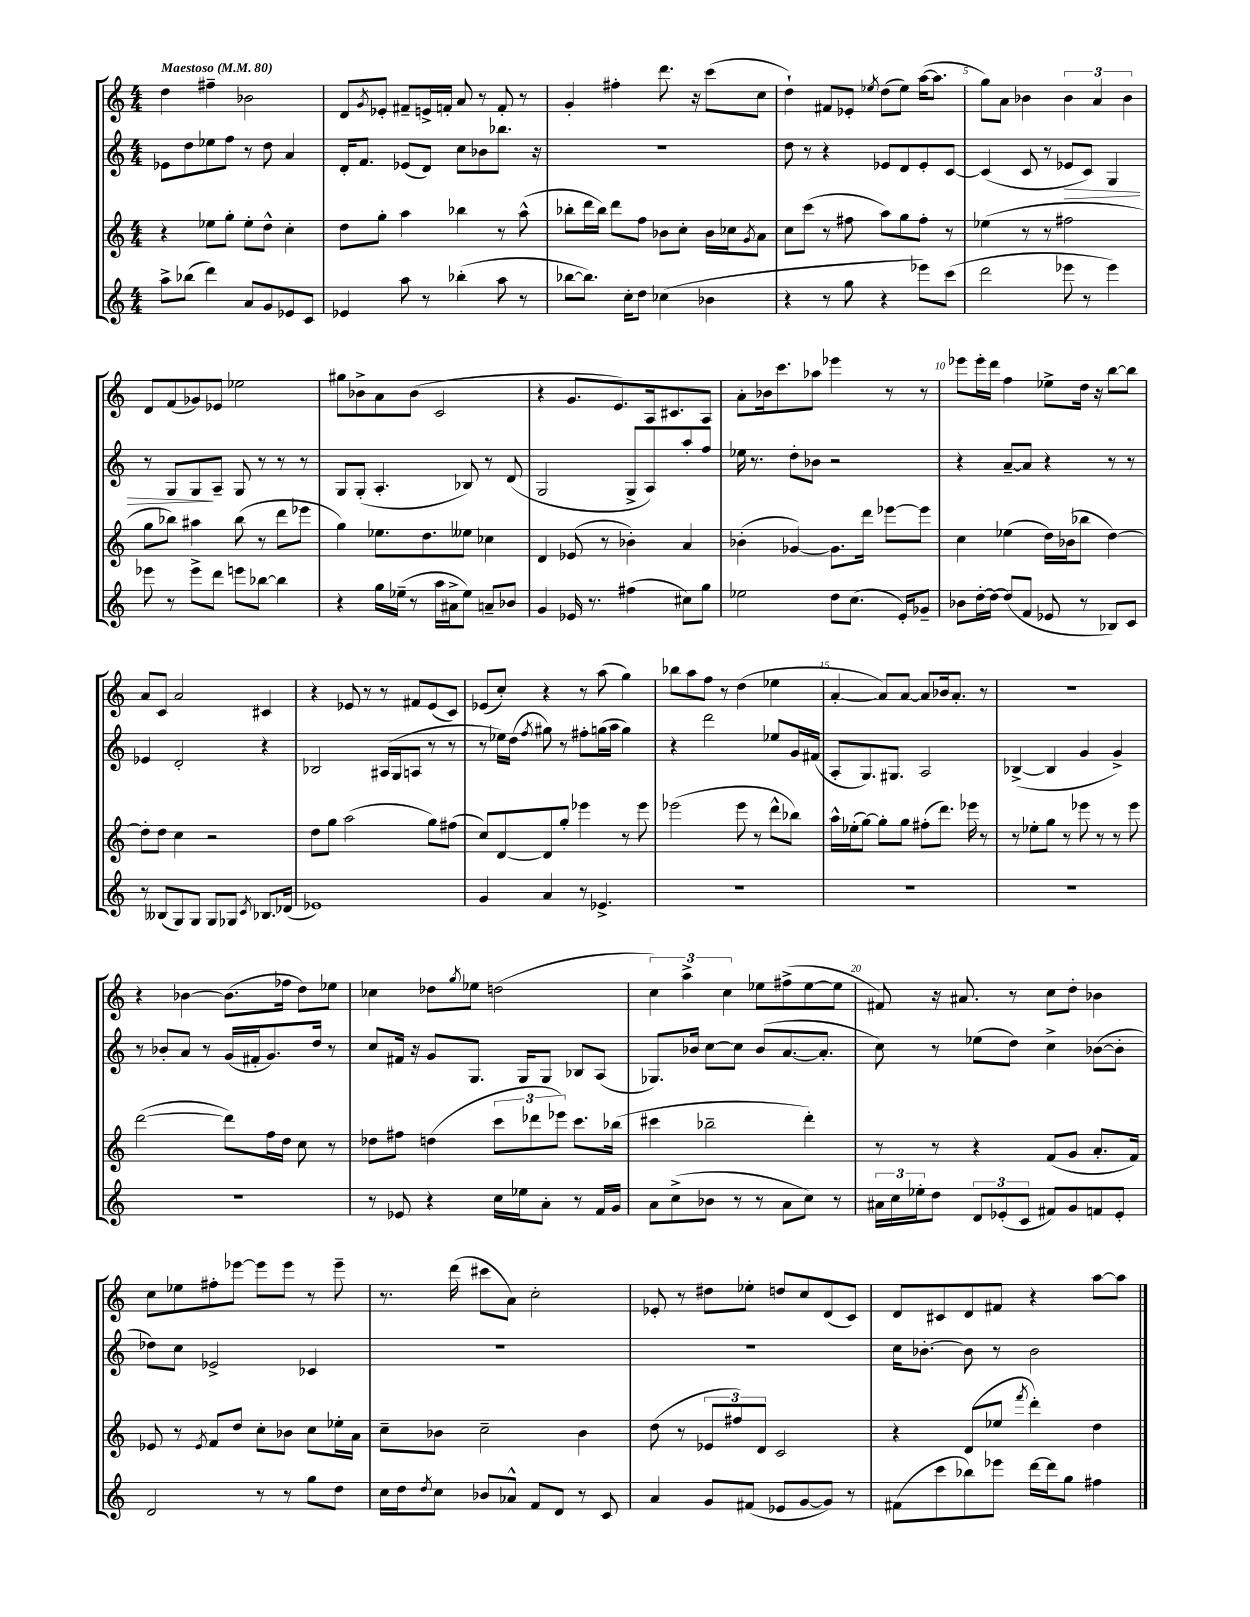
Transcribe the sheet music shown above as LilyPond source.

<<
\new StaffGroup <<
\new Staff = "s0" {
    \clef treble \key c \major \numericTimeSignature \time 4/4 \tempo "Maestoso" 4 = 80
    d''4 fis''4-- bes'2 |
    d'8 \acciaccatura { g'8 } ees'8-. fis'8-- e'16-> f'16-. a'8 r8 f'8-. r8 |
    g'4-. fis''4-. d'''8. r16 c'''8( c''8 |
    d''4-!) fis'8 ees'8-. \acciaccatura { ees''8 } d''8( ees''8) a''16~( a''8. |
    g''8) a'8 bes'4 \tuplet 3/2 { bes'4 a'4 bes'4 } |
    d'8 f'8( ges'8) ees'8 ees''2 |
    gis''8 bes'8-> a'8 bes'8( c'2 |
    r4 g'8. e'8.) a16 cis'8. a8 |
    a'8-. bes'16 c'''8. aes''8 ees'''4 r8 r8 |
    ees'''8 ees'''16-. d'''16 f''4 ees''8-> d''16 r16 b''8~ b''8 |
    a'8 c'8 a'2 cis'4 |
    r4 ees'8 r8 r8 fis'8 ees'8( c'8) |
    ees'8( c''8-.) r4 r8 a''8( g''4) |
    bes''8 a''8 f''8 r8 d''4( ees''4 |
    a'4~-. a'8) a'8~ a'8 bes'16 a'8.-. r8 |
    R1 |
    r4 bes'4~ bes'8.( fes''16 d''8) ees''8 |
    ces''4 des''8 \acciaccatura { g''8 } ees''8 d''2( |
    \tuplet 3/2 { c''4) a''4-> c''4 } ees''8 fis''8->( ees''8~ ees''8 |
    fis'8) r16 ais'8. r8 c''8 d''8-. bes'4 |
    c''8 ees''8 fis''8-. ees'''8~ ees'''8 ees'''8 r8 ees'''8-- |
    r8. d'''16( cis'''8 a'8) c''2-. |
    ees'8-. r8 dis''8 ees''8-. d''8 c''8 d'8( c'8) |
    d'8 cis'8 d'8 fis'8 r4 a''8~ a''8 \bar "|." |
}
\new Staff = "s1" {
    \clef treble \key c \major \numericTimeSignature \time 4/4
    ees'8 d''8 ees''8 f''8 r8 d''8 a'4 |
    d'16-. f'8. ees'8( d'8) c''8 bes'8 bes''8. r16 |
    R1 |
    d''8 r8 r4 ees'8 d'8 ees'8-. c'8~ |
    c'4( c'8 r8 ees'8\> c'8) g4 |
    r8 g8 g8\! a8-- g8 r8 r8 r8 |
    g8 g8-.( a4.-. bes8) r8 d'8( |
    g2 g8-> a8) a''8-. f''8 |
    ees''16 r8. d''8-. bes'8 r2 |
    r4 a'8~-- a'8 r4 r8 r8 |
    ees'4 d'2-. r4 |
    bes2 ais16( g16 a8 r8 r8 |
    r8 ees''16) d''16( \acciaccatura { f''8 } gis''8) r8 fis''8-. g''16( a''16 g''4) |
    r4 d'''2 ees''8 g'16 fis'16( |
    a8-. g8.) gis8. a2 |
    bes4~->( bes4 g'4 g'4->) |
    r8 bes'8-. a'8 r8 g'16( fis'16-. g'8.) d''16 r8 |
    c''8 fis'16 r16 g'8 g8. g16 g8 bes8 a8( |
    ges8.) bes'16 c''8~ c''8 bes'8( a'8.~ a'8.-. |
    c''8) r8 ees''8( d''8) c''4-> bes'8~( bes'8-. |
    des''8) c''8 ees'2-> ces'4 |
    R1 |
    R1 |
    c''16 bes'8.~-. bes'8 r8 bes'2 \bar "|." |
}
\new Staff = "s2" {
    \clef treble \key c \major \numericTimeSignature \time 4/4
    r4 ees''8 g''8-. ees''8-. d''8-^ c''4-. |
    d''8 g''8-. a''4 bes''4 r8 a''8-^( |
    bes''8-. d'''16 bes''16) d'''8 f''8 bes'8 c''8-. bes'16 ces''16 \acciaccatura { g'8 } a'8 |
    c''8 c'''8( r8 fis''8 a''8) g''8 fis''8-. r8 |
    ees''4( r8 r8 fis''2 |
    g''8 bes''8) ais''4 bes''8( r8 d'''8 ees'''8 |
    g''4) ees''8. d''8. eeses''8 ces''4 |
    d'4 ees'8( r8 bes'4-.) a'4 |
    bes'4-.( ges'4~) ges'8. d'''16 ees'''8~ ees'''8 |
    c''4 ees''4( d''16) bes'16( bes''8 d''4~) |
    d''8-. d''8 c''4 r2 |
    d''8 g''8 a''2( g''8) fis''8( |
    c''8) d'8~ d'8 g''8-. ees'''4 r8 ees'''8 |
    ees'''2( ees'''8 r8 d'''8-^ bes''8) |
    a''16-^ ees''16-.( g''8~) g''8-. g''8 fis''8-.( d'''8.) ees'''16 r8 |
    r8 ees''8-. g''8 r8 ees'''8 r8 r8 ees'''8 |
    d'''2~( d'''8) f''16 d''16 c''8 r8 |
    des''8 fis''8 d''4( \tuplet 3/2 { c'''8 des'''8 ees'''8) } c'''8. bes''16( |
    cis'''4 bes''2-- d'''4-.) |
    r8 r8 r4 f'8( g'8 a'8.-. f'16) |
    ees'8 r8 \acciaccatura { ees'8 } f'8 d''8 c''8-. bes'8 c''8 ees''16-. a'16 |
    c''8-- bes'8 c''2-- bes'4 |
    d''8( r8 \tuplet 3/2 { ees'8 fis''8) d'8 } c'2 |
    r4 d'8( ees''8 \acciaccatura { f'''8 } d'''4-.) d''4 \bar "|." |
}
\new Staff = "s3" {
    \clef treble \key c \major \numericTimeSignature \time 4/4
    a''8-> bes''8( d'''4) a'8 g'8 ees'8 c'8 |
    ees'4 a''8 r8 bes''4-.( a''8 r8 |
    bes''8~ bes''8.) c''16-. d''8 ces''4( bes'4 |
    r4 r8 g''8 r4 ees'''8) c'''8( |
    d'''2 ees'''8 r8 ees'''4) |
    ees'''8 r8 ees'''8-> d'''8 e'''8 bes''8~ bes''4 |
    r4 g''16 ees''16--( r8 a''16 ais'16-> ees''8) a'8-- bes'8 |
    g'4 ees'16 r8. fis''4( cis''8) g''8 |
    ees''2 d''8 c''8.( e'16-.) ges'8-- |
    bes'8 d''16~-. d''16~ d''8( f'8 ees'8 r8 bes8) c'8 |
    r8 beses8( g8) g8 g8 ges8 \acciaccatura { c'8 } bes8. des'16( |
    ees'1) |
    g'4 a'4 r8 ees'4.-> |
    R1 |
    R1 |
    R1 |
    R1 |
    r8 ees'8 r4 c''16 ees''16 a'8-. r8 f'16 g'16 |
    a'8 c''8->( bes'8 r8 r8 a'8 c''8) r8 |
    \tuplet 3/2 { ais'16 c''16 ees''16-. } d''8 \tuplet 3/2 { d'8 ees'8-.( c'8 } fis'8) g'8 f'8 ees'8-. |
    d'2 r8 r8 g''8 d''8 |
    c''16 d''16 \acciaccatura { d''8 } c''8 bes'8 aes'8-^ f'8 d'8 r8 c'8 |
    a'4 g'8 fis'8( ees'8 g'8~ g'8) r8 |
    fis'8( c'''8 bes''8) ees'''8 d'''16~ d'''16 g''8 fis''4 \bar "|." |
}
>>
>>
\layout { \context { \Score \override BarNumber.break-visibility = ##(#f #t #t) barNumberVisibility = #(every-nth-bar-number-visible 5) } }
